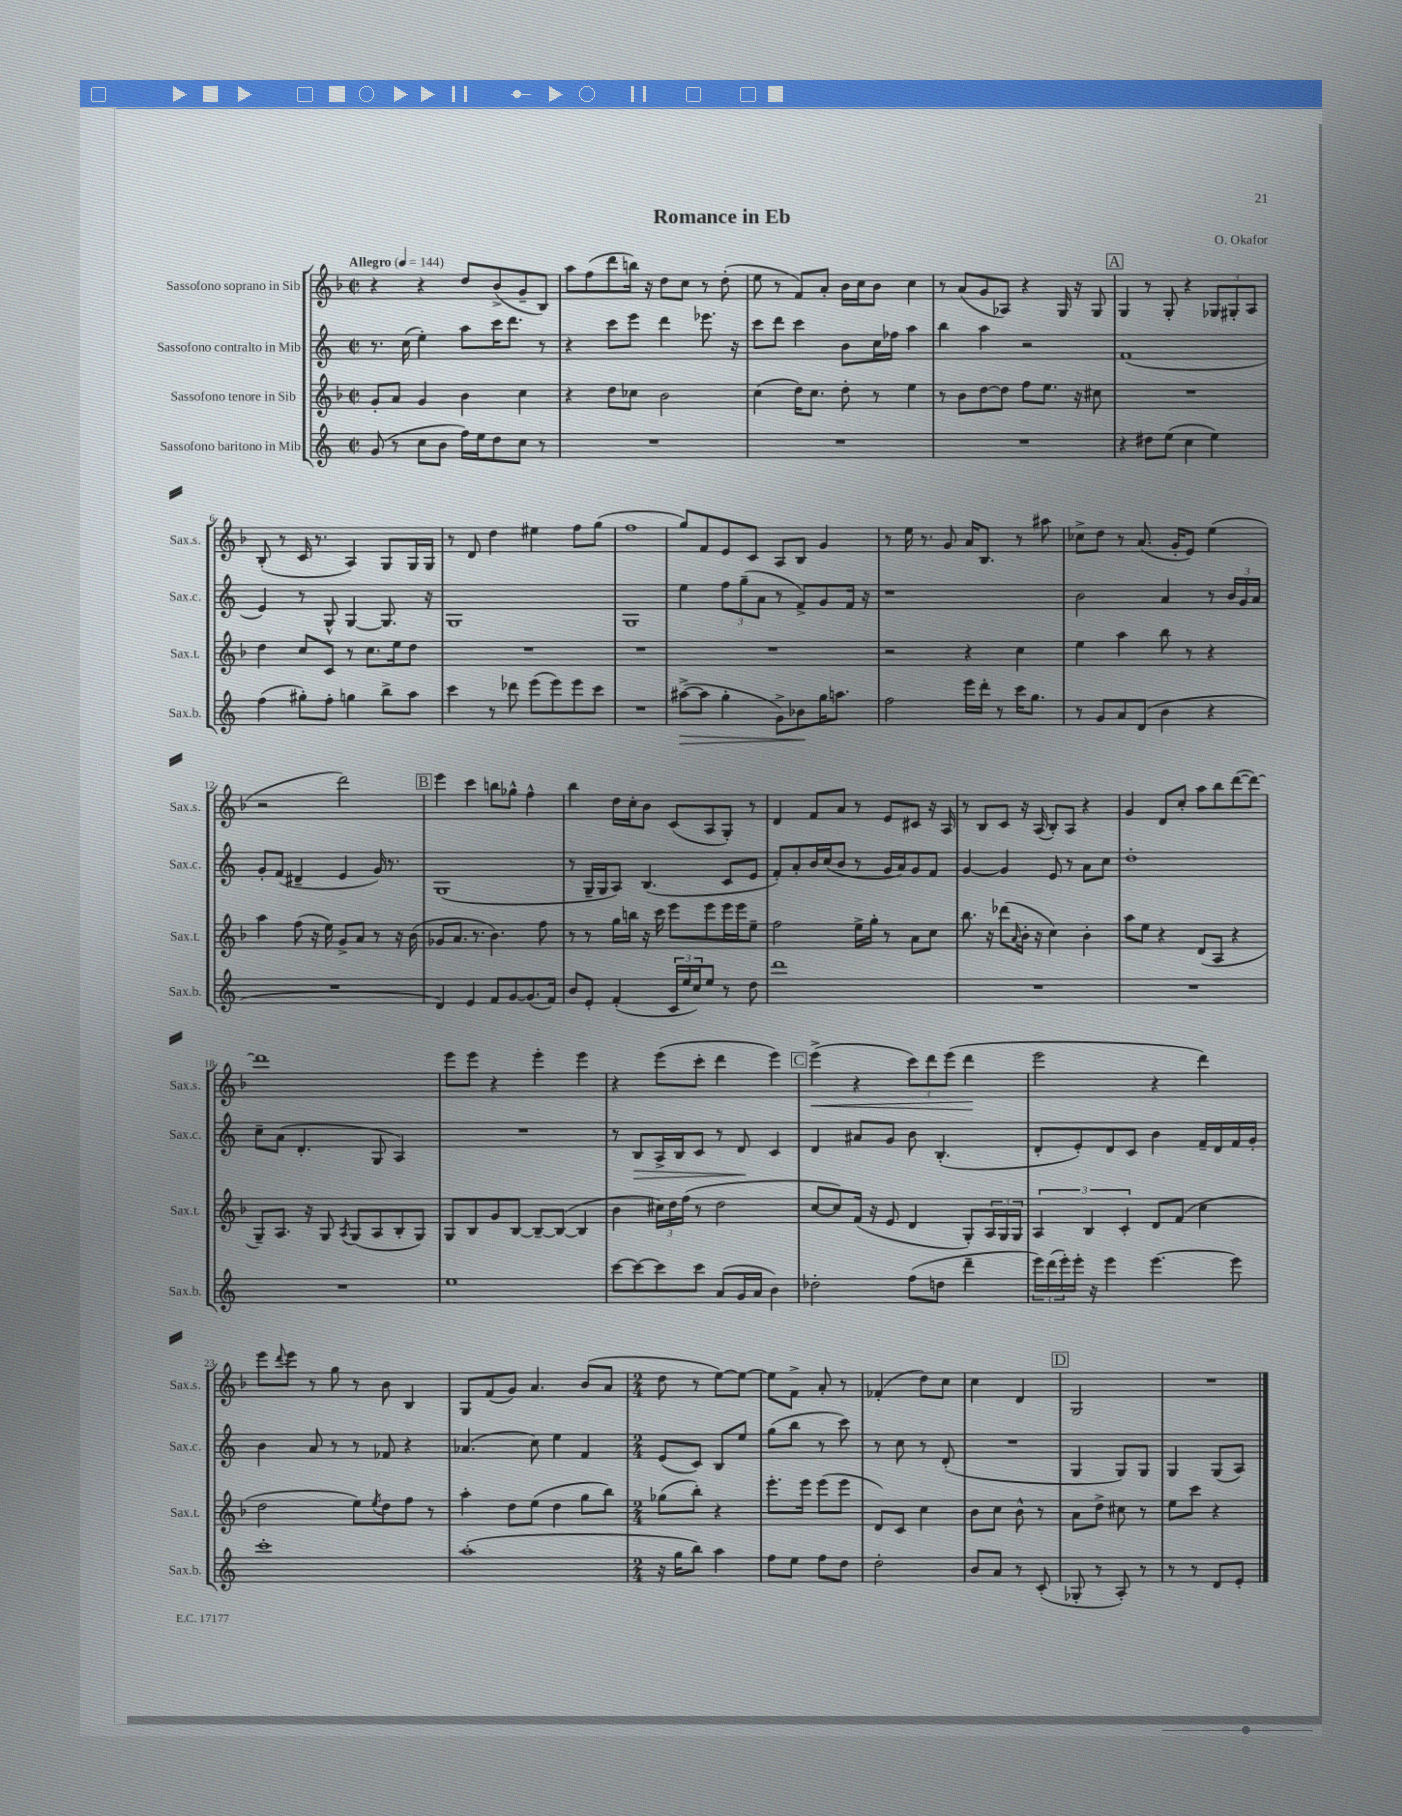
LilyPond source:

\header { title = "Romance in Eb" composer = "O. Okafor" }
<<
\new StaffGroup <<
\new Staff = "s0" \with { instrumentName = "Sassofono soprano in Sib" shortInstrumentName = "Sax.s." } {
    \clef treble \key f \major \defaultTimeSignature \time 2/2 \tempo "Allegro" 4 = 144
    r4 r4 d''8 bes'8->( g'8-- bes8) |
    a''8 f''8( d'''8 b''16) r16 d''8 c''8 r8 d''8-.( |
    e''8 r8 f'8) a'8-. bes'16 c''16 bes'8 c''4 |
    r8 a'8( g'8 aes8) r4 g16 r16 g8 |
    \mark \markup { \box "A" } g4 r8 g8-. r4 \tuplet 3/2 { ges8 gis8-. a8 } |
    bes8-.( r8 c'16 r8. a4) g8 g16 g16 |
    r8 d'8 d''4 eis''4 f''8 g''8( |
    f''1 |
    g''8) f'8 e'8 c'8 a8 bes8 g'4 |
    r8 e''16 r8. g'8 a'16 bes8. r8 ais''8 |
    ces''8-> d''8 r8 a'8.( g'16-. e'8) e''4( |
    r2 d'''2) |
    \mark \markup { \box "B" } e'''4 c'''4 b''8 ges''8-^ f''4-^ |
    bes''4 d''16 c''16-. bes'8 c'8( a8 g8-.) r8 |
    d'4 f'8 a'8 r8 e'8 cis'8 r16 a16 |
    r8 bes8 c'8 r16 a16( bes8-.) a8 r4 |
    g'4 d'8 c''8-. a''8 bes''8 d'''8~( d'''8~) |
    d'''1 |
    e'''8 e'''8 r4 e'''4-. e'''4 |
    r4 e'''8( c'''8-. d'''4 e'''4) |
    \mark \markup { \box "C" } e'''4->\<( r4 \tuplet 3/2 { c'''8) d'''8 e'''8( } d'''4\! |
    e'''2 r4 d'''4) |
    e'''8 \appoggiatura { d'''8 } e'''8 r8 g''8 r8 bes'8 bes4 |
    g8 f'8( g'8) a'4. bes'8( a'8 |
    \numericTimeSignature \time 2/4 d''8 r8 e''8~) e''8~ |
    e''8 f'8-> a'8-. r8 |
    fes'4-.( d''8) c''8 |
    c''4 d'4 |
    \mark \markup { \box "D" } g2 |
    R2 \bar "|." |
}
\new Staff = "s1" \with { instrumentName = "Sassofono contralto in Mib" shortInstrumentName = "Sax.c." } {
    \clef treble \key c \major \defaultTimeSignature \time 2/2
    r8. c''16( e''4-.) a''8 c'''16 d'''8. r8 |
    r4 c'''8 e'''8 d'''4 ees'''8. r16 |
    c'''8 d'''8 c'''4 b'8 c''16 fes''16 a''4 |
    b''4 a''4 r2 |
    \mark \markup { \box "A" } f'1( |
    e'4) r8 g8-^ g4~ g8. r16 |
    g1 |
    g1 |
    e''4 \tuplet 3/2 { f''8 g''8--( a'8 } r8 f'8->) g'8 f'16 r16 |
    r1 |
    b'2 a'4 r8 \tuplet 3/2 { b'16 g'16 a'16 } |
    g'8-. f'8( dis'4-- e'4 g'16) r8. |
    \mark \markup { \box "B" } g1( |
    r8 g16-- g16 a8) b4.( c'8 e'8 |
    f'8-.) a'8-. b'16 c''16( b'8 r8 g'16 a'16) g'8 f'8 |
    g'4~ g'4 e'8 r8 a'8 c''8 |
    d''1-. |
    c''8-- a'8( d'4.-. g8 a4) |
    R1 |
    r8 b8\> a16-> b16 c'8 r8 d'8\! c'4 |
    \mark \markup { \box "C" } d'4 ais'8 g'8 b'8 b4.-.( |
    d'8-. e'8-.) d'8 c'8 b'4 f'16-- d'16 f'16 g'16-. |
    b'4 a'8 r8 r8 fes'8 r4 |
    aes'4.( c''8) e''4 f'4 |
    \numericTimeSignature \time 2/4 e'8( c'8) b8 e''8 |
    g''8( b''8 r8 c'''8) |
    r8 c''8 r8 d'8-.( |
    R2 |
    \mark \markup { \box "D" } g4 g8) g8 |
    g4 g8( a8) \bar "|." |
}
\new Staff = "s2" \with { instrumentName = "Sassofono tenore in Sib" shortInstrumentName = "Sax.t." } {
    \clef treble \key f \major \defaultTimeSignature \time 2/2
    g'8-. a'8 g'4 bes'4 c''4 |
    r4 d''8 ces''8 bes'2 |
    c''4( d''16) c''8. d''8-. r8 e''4 |
    r8 bes'8 d''8~ d''8 f''8 e''8. r16 cis''8 |
    \mark \markup { \box "A" } R1 |
    d''4 c''8 c'8 r8 c''8. e''16 d''8 |
    R1 |
    R1 |
    R1 |
    r2 r4 c''4 |
    e''4 a''4 bes''8 r8 r4 |
    a''4 f''8( r16 e''16) g'8-> a'8 r8 r16 bes'16( |
    \mark \markup { \box "B" } ges'8 a'8. r8. bes'4.) f''8 |
    r8 r8 g''16 b''16 r16 c'''16 e'''8 e'''8 e'''16 e'''16 e''8-- |
    f''2 e''16-> g''16-. r8 a'8 c''8 |
    bes''8. r16 des'''8( \grace { a'16 } bes'16-. r16 c''4) bes'4-. |
    a''8 e''8 r4 d'8( a8 r4 |
    g8--) a8. r16 g8 \acciaccatura { a8 } g8( a8 bes8-. g8) |
    g8 bes8 g'8 bes8~ bes8~-- bes8~( bes4 |
    bes'4 \tuplet 3/2 { cis''16) d''16 f''16( } r8 d''2 |
    \mark \markup { \box "C" } c''8~ c''8) f'16( r16 e'8 d'4 g8-.) \tuplet 3/2 { a16 g16 g16 } |
    \tuplet 3/2 { a4 bes4 c'4-. } d'8 f'8( c''4 |
    d''2 e''8) \acciaccatura { e''8 } d''8 f''8 r8 |
    a''4-. d''8 e''8( d''4 g''8 bes''8) |
    \numericTimeSignature \time 2/4 ges''8( bes''8-.) r4 |
    e'''8.-. e'''16 e'''8( e'''8 |
    d'8) c'8 c''4 |
    bes'8 c''8 bes'8-^ r8 |
    \mark \markup { \box "D" } a'8 d''8-> cis''8 r8 |
    e''8 c'''8 r4 \bar "|." |
}
\new Staff = "s3" \with { instrumentName = "Sassofono baritono in Mib" shortInstrumentName = "Sax.b." } {
    \clef treble \key c \major \defaultTimeSignature \time 2/2
    g'8( r8 c''8 b'8 f''16) e''16 d''8 c''8 r8 |
    R1 |
    R1 |
    R1 |
    \mark \markup { \box "A" } r4 dis''8 e''8( c''4 e''4) |
    f''4( gis''8-.) f''8-. g''4 b''8-> a''8 |
    c'''4 r8 des'''8 e'''8( e'''8) e'''8 c'''8 |
    R1 |
    ais''8~->\>( ais''8 g''4-. g'8->) bes'8\! g''16 a''8. |
    f''2 e'''16 d'''16-. r8 c'''16 g''8. |
    r8 g'8 a'8 d'8( b'4 r4 |
    R1 |
    \mark \markup { \box "B" } d'4) e'4 f'8 g'8~ g'8.( f'16) |
    b'8 e'8-. f'4-.( \tuplet 3/2 { c'16 e''16 c''16) } e''8 r8 d''8 |
    d'''1 |
    R1 |
    R1 |
    R1 |
    e''1 |
    c'''8~ c'''8~ c'''8 c'''8 a'8( g'16 a'16 b'4) |
    \mark \markup { \box "C" } des''2-. f''8( d''8 d'''4-- |
    \tuplet 3/2 { e'''16) d'''16( e'''16-.) } e'''16-. r16 e'''4 e'''4.~ e'''8 |
    c'''1-. |
    a''1-.( |
    \numericTimeSignature \time 2/4 r16 g''16 b''8) a''4 |
    f''8 e''8 f''8 d''8 |
    d''2-. |
    b'8 a'8 r8 c'8-.( |
    \mark \markup { \box "D" } ges8-. r8 a8-.) r8 |
    r8 r8 d'8 e'8-. \bar "|." |
}
>>
>>
